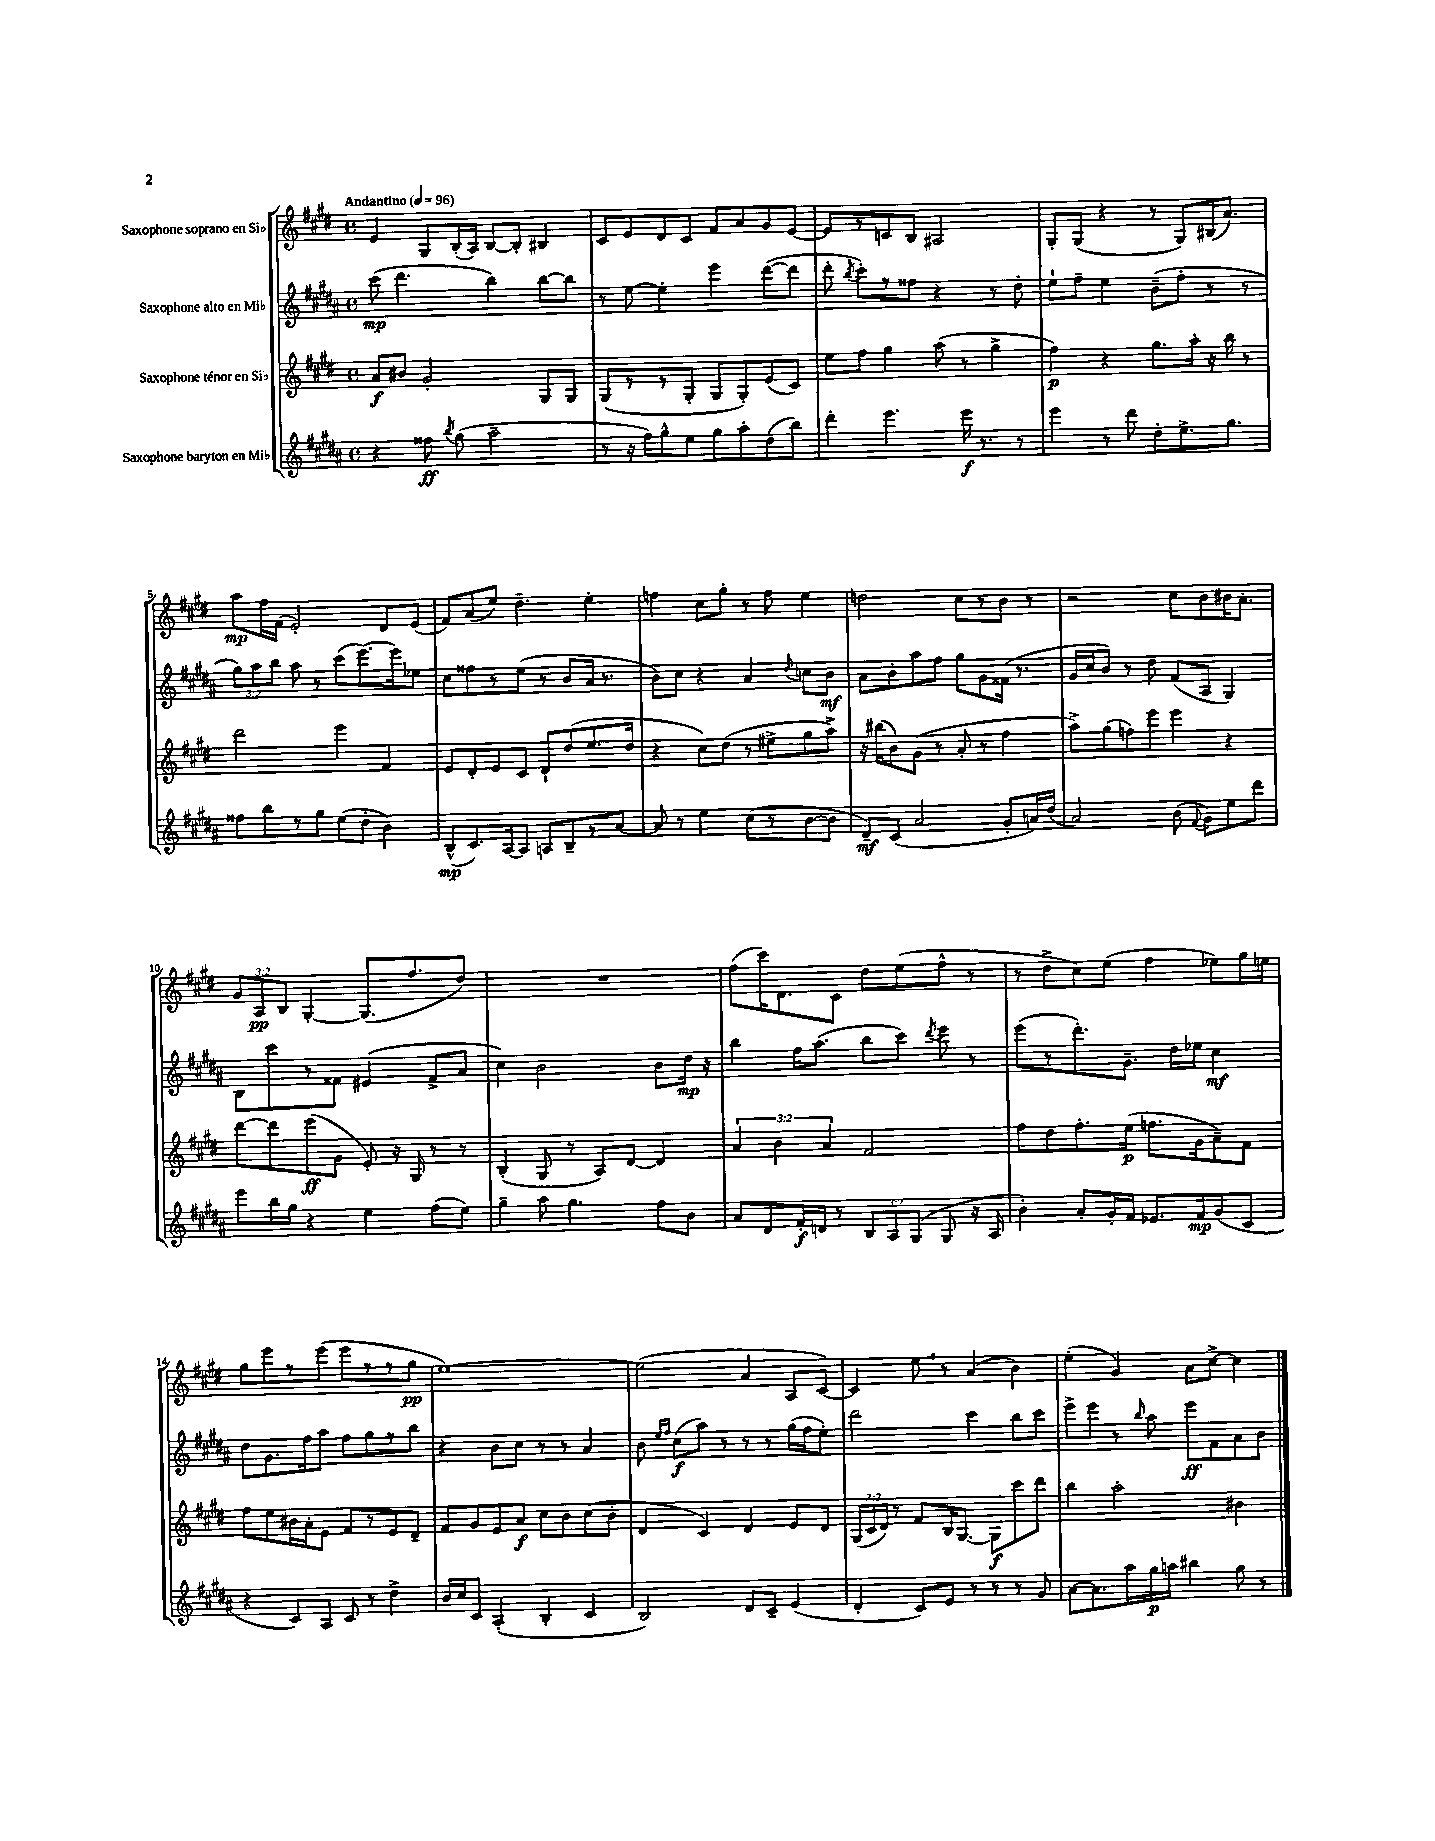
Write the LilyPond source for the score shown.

<<
\new StaffGroup <<
\new Staff = "s0" \with { instrumentName = "Saxophone soprano en Sib" } {
    \clef treble \key e \major \defaultTimeSignature \time 4/4 \override Staff.TupletNumber.text = #tuplet-number::calc-fraction-text \tempo "Andantino" 4 = 96
    \autoBeamOff e'4 gis8[ b16-.( a16]) b8[~ b8]-. bis4 |
    cis'8[ e'8 dis'8 cis'8] fis'8[ a'8 gis'8 e'8]~ |
    e'8[ r8 c'8 b8] ais2 |
    gis8[-. gis8]( r4 r8 gis8[) bis16( a'8.]) |
    a''8[\mp fis''16 fis'16]( e'2-.) dis'8[ e'8]( |
    fis'8[) a'8( e''8]) dis''4.-- e''4-. |
    f''4 cis''8[ gis''8]-. r8 f''8 e''4 |
    d''2 cis''8[ r8 b'8] r8 |
    r2 cis''8[ b'8 bis'16 a'8.]-. |
    \tuplet 3/2 { gis'8[ a8\pp b8] } gis4~-. gis8.[( fis''8. dis''8]) |
    R1 |
    fis''8[( cis'''16) dis'8. cis'8] dis''8[ e''8( fis''8]-^ r8 |
    r8 dis''8[-> cis''8) e''8]( fis''4 ees''8[) gis''16 e''16] |
    gis''8[ e'''8 r8 e'''8]( e'''8[ r8 r8 gis''8]\pp |
    e''1~) |
    e''2( a'4 a8[ cis'8]~) |
    cis'4 e''8 \breathe r8 a'4( b'4) |
    e''4-.( gis'4) a'8[ cis''8]~-> cis''4 \bar "|." |
}
\new Staff = "s1" \with { instrumentName = "Saxophone alto en Mib" } {
    \clef treble \key b \major \defaultTimeSignature \time 4/4 \override Staff.TupletNumber.text = #tuplet-number::calc-fraction-text
    \autoBeamOff cis'''8\mp( dis'''4. b''4) b''8[~ b''8] |
    r8 e''8~ e''4-. e'''4 dis'''8[~( dis'''8] |
    dis'''8-. \acciaccatura { b''8 } cis'''8[-.) r8 fisis''8] r4 r8 dis''8-. |
    e''8[-! fis''8]-- e''4 b'8[--( fis''8]-. r8 r8 |
    \tuplet 3/2 { gis''8[) ais''8 b''8] } ais''8 r8 cis'''8[( e'''8.~) e'''16 ees''8] |
    cis''8[ fisis''8 r8 e''8]( r8 b'8[ ais'16] r8. |
    b'8[) cis''8] r4 ais'4 \appoggiatura { dis''8 } c''8[ b'8]\mf |
    ais'8[ b'8-. ais''8 fis''8] gis''8[ gis'8 fisis'16]( r8. |
    gis'16[ cis''16 b'8]) r8 dis''8 fis'8[( ais8] gis4) |
    b8[ cis'''8 r8 fisis'8] eis'4( fisis'8[-> ais'8] |
    cis''4) b'2 b'8[ dis''16]\mp r16 |
    b''4 fis''16[ ais''8.]( b''8[ cis'''8]) \acciaccatura { dis'''8 } e'''8 r8 |
    e'''8[( r8 dis'''8.-.) gis'8.]-- dis''16[ ees''16] cis''4\mf |
    dis''8[ gis'8. fis''16 ais''8] fis''8[ gis''8 r8 b''8] |
    r4 b'8[ cis''8] r8 r8 ais'4 |
    b'8 \grace { e''16[ fis''16] } cis''8[\f( ais''8]) r8 r8 r8 gis''16[( fis''16 e''8]-.) |
    dis'''2 cis'''4 b''8[ cis'''8] |
    e'''8[-> e'''8] r8 \grace { b''16 } ais''8 e'''8[\ff fis'8 ais'8 b'8] \bar "|." |
}
\new Staff = "s2" \with { instrumentName = "Saxophone ténor en Sib" } {
    \clef treble \key e \major \defaultTimeSignature \time 4/4 \override Staff.TupletNumber.text = #tuplet-number::calc-fraction-text
    \autoBeamOff a'8[\f bis'8] gis'2-. gis8[ gis8] |
    gis8[( r8 r8 gis8]-. gis8[ gis8-.) e'8( cis'8]) |
    e''8[ fis''8] gis''4 a''8( r8 gis''4-> |
    fis''4\p) r4 gis''8.[ a''16]-. r16 b''16 r8 |
    dis'''2 e'''4 fis'4 |
    e'8[ dis'8-. e'8 cis'8] dis'8[-! dis''8( e''8. dis''16] |
    r4 cis''8[) dis''8]( r8 eis''8[-> gis''8 a''8]->) |
    r16 bis''16[( b'8) gis'8]( r8 a'8-. r8 fis''4 |
    a''8[->) gis''8( f''8) e'''8] e'''4 r4 |
    dis'''8[~ dis'''8 e'''8\ff( gis'8] e'8-.) r16 gis16 r8 r8 |
    b4-.( gis8 r8 a8[) dis'8]~ dis'4 |
    \tuplet 3/2 { a'4 b'4 a'4 } fis'2 |
    fis''8[ dis''8 fis''8.-. e''16]\p( f''8.[ gis'16 a'8--) fis'8] |
    fis''8[ e''8 bis'16 a'16-. e'8] fis'8[ r8 e'8 dis'8]-- |
    fis'8[ gis'8 e'8 a'8]\f cis''8[ b'8 cis''8( b'8]-. |
    dis'4 cis'4) dis'4 e'8[ dis'8] |
    \tuplet 3/2 { gis16[( cis'16 dis'16]) } r8 fis'8[ b16 gis8.]~ gis8[\f cis'''8 dis'''8] |
    b''4 a''2-. bis'4 \bar "|." |
}
\new Staff = "s3" \with { instrumentName = "Saxophone baryton en Mib" } {
    \clef treble \key b \major \defaultTimeSignature \time 4/4 \override Staff.TupletNumber.text = #tuplet-number::calc-fraction-text
    \autoBeamOff r4 fisis''8\ff \acciaccatura { b''8 } gis''8( ais''2-- |
    r8 r16 fis''16[) gis''8-^ e''8] gis''8[ ais''8-. dis''8( b''8]) |
    dis'''4-. e'''4. e'''16\f r8. r8 |
    e'''4 r8 dis'''8 dis''8[-. e''8.-> gis''8.] |
    fisis''8[ b''8 r8 gis''8] e''8[( dis''8]-. b'4) |
    b8[-^\mp( cis'8.) ais16~ ais8] a8[ b8-- r8 ais'8]~ |
    ais'8 r8 e''4 cis''8[( r8 b'8~ b'8] |
    dis'8[--\mf) cis'8]( ais'2 gis'8[-. a'16) dis''16]( |
    ais'2) b'8( \appoggiatura { fis'8 } gis'8[) e''8 dis'''8] |
    e'''8[ b''16 gis''16] r4 e''4 fis''8[( e''8]) |
    gis''4-- ais''8 gis''4. fis''8[ b'8] |
    ais'8[ dis'8 fis'16-.\f d'16] r8 \tuplet 3/2 { b8[ ais8 gis8]( } gis8 r16 ais16 |
    b'4-.) ais'8[-. gis'16-. fis'16] ees'8.[ fis'16\mp gis'8( cis'8] |
    r4 cis'8[) ais8] cis'8 r8 dis''4-> |
    b'16[ cis''16 cis'8] ais4-.( b4-. cis'4 |
    b2) dis'8[ cis'8]-- e'4( |
    dis'4-. cis'8[) e'8] r8 r8 r8 gis'8 |
    ais'8[~ ais'8. ais''16 gis''16\p a''16] bis''4 gis''8 r8 \bar "|." |
}
>>
>>
